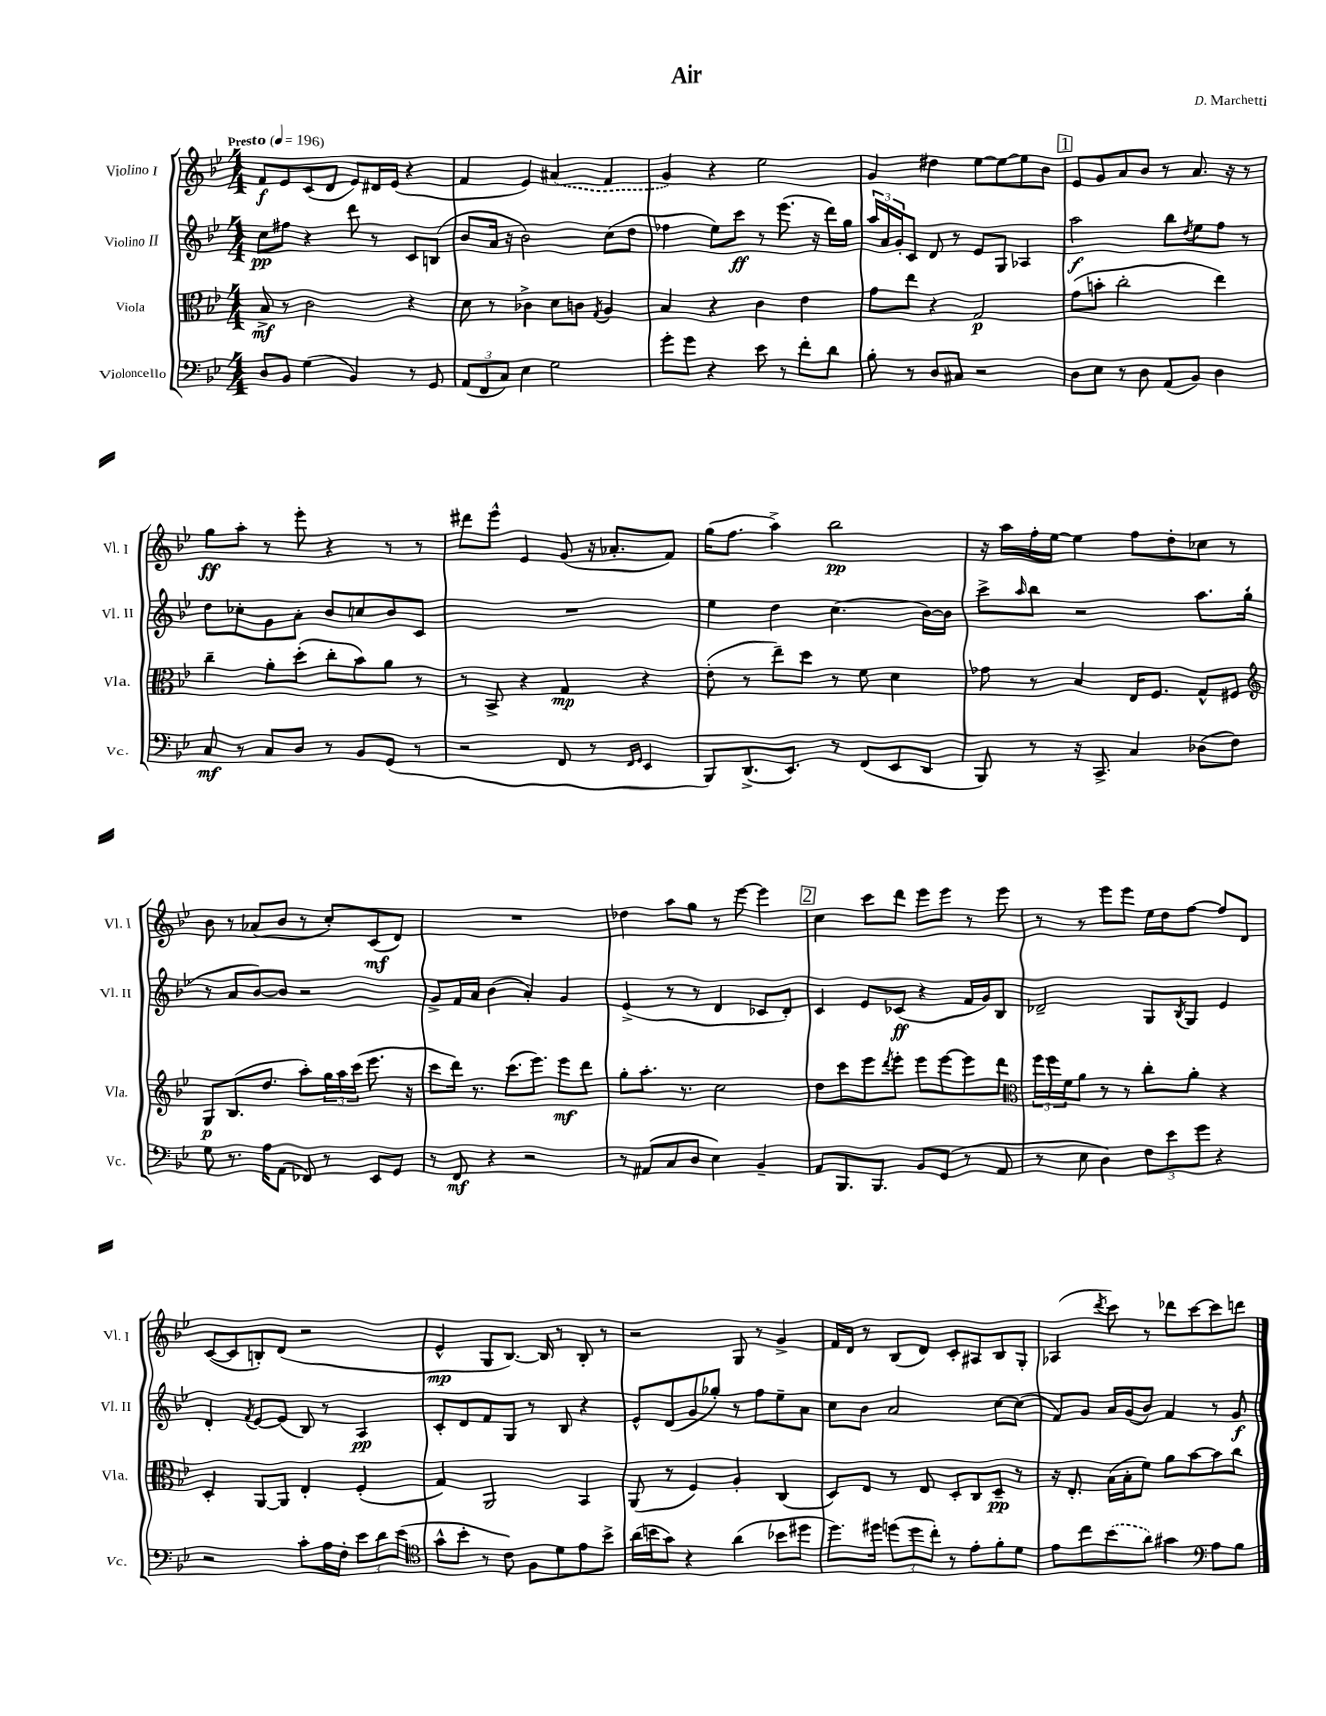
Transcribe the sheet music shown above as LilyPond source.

\header { title = "Air" composer = "D. Marchetti" }
<<
\new StaffGroup <<
\new Staff = "s0" \with { instrumentName = "Violino I" shortInstrumentName = "Vl. I" } {
    \clef treble \key bes \major \numericTimeSignature \time 4/4 \tempo "Presto" 4 = 196
    f'8\f ees'8 c'8( d'8 ees'8) dis'16 ees'16( r4 |
    f'4 ees'4) \once \slurDashed ais'4( f'4 |
    g'4) r4 ees''2 |
    g'4 dis''4 ees''8~ ees''8~ ees''8 bes'8 |
    \mark \markup { \box "1" } ees'8 g'8 a'8 bes'8 r8 a'8. r16 r8 |
    g''8\ff a''8-. r8 ees'''8-. r4 r8 r8 |
    dis'''8 ees'''8-^ ees'4 g'8( r16 aes'8.-. f'8) |
    g''16( f''8. a''4->) bes''2\pp |
    r16 a''16 f''16-. ees''16~ ees''4 f''8 d''8-. ces''8 r8 |
    bes'8 r8 aes'8( bes'8 r8 c''8-.) c'8\mf( d'8) |
    R1 |
    des''4 a''8 g''8 r8 ees'''8~ ees'''4 |
    \mark \markup { \box "2" } c''4 c'''8 d'''8 ees'''8 ees'''8 r8 ees'''8 |
    r8 r8 ees'''8 ees'''8 ees''16 d''16 f''8~ f''8 d'8 |
    c'8~( c'8 b8-.) d'8( r2 |
    ees'4-^\mp g8 bes8.~) bes16 r8 bes8-. r8 |
    r2 g8 r8 g'4-> |
    f'16 d'16 r8 bes8( d'8) c'8-. ais8 bes8 g8-. |
    aes4( \acciaccatura { d'''8 } c'''8) r8 des'''8 c'''8~ c'''8 d'''8 \bar "|." |
}
\new Staff = "s1" \with { instrumentName = "Violino II" shortInstrumentName = "Vl. II" } {
    \clef treble \key bes \major \numericTimeSignature \time 4/4
    c''8\pp fis''8 r4 d'''8 r8 c'8 b8( |
    bes'8 a'16 r16 bes'2) c''8( d''8 |
    fes''4 ees''8) c'''8\ff r8 ees'''8.( r16 d'''16) g''16 |
    \tuplet 3/2 { a''16 a'16 g'16-. } c'8 d'8 r8 ees'8 g8 aes4 |
    \mark \markup { \box "1" } a''2\f bes''8 \acciaccatura { d''8 } ees''8 f''8 r8 |
    d''8 ces''8-. g'8 a'8-. bes'8 c''8 bes'8 c'8 |
    R1 |
    ees''4 d''4 c''4.( bes'16~) bes'16 |
    c'''8-> \grace { a''16 } bes''8 r2 a''8. g''16-.( |
    r8 a'8 bes'8~) bes'8 r2 |
    g'8-> f'16 a'16 bes'4( a'4-.) g'4 |
    ees'4->( r8 r8 d'4 ces'8 d'8-.) |
    \mark \markup { \box "2" } c'4 ees'8 ces'8\ff( r4 f'16 g'16) bes8 |
    des'2-- g8 \acciaccatura { bes8 } g8 ees'4 |
    d'4-. \acciaccatura { f'8 } ees'8~ ees'8( bes8) r8 a4\pp |
    c'8-. d'8 f'8 g8 r8 bes8 r4 |
    ees'8-^ d'8( g'8 ges''8-.) r8 f''8 ees''8-- a'8 |
    c''8 bes'8 a'2 c''8~ c''8( |
    f'8) g'8 a'16 g'16( bes'8) f'4 r8 g'8\f \bar "|." |
}
\new Staff = "s2" \with { instrumentName = "Viola" shortInstrumentName = "Vla." } {
    \clef alto \key bes \major \numericTimeSignature \time 4/4
    bes8->\mf r8 c'2 r4 |
    d'8 r8 ces'4-> d'8 c'8 \acciaccatura { g8 } a4 |
    bes4 r4 c'4 ees'4 |
    g'8 ees''8 r4 g2\p |
    \mark \markup { \box "1" } g'8( b'8-. c''2-. ees''4) |
    c''4-- a'8-. d''8-.( c''8-. bes'8) a'8 r8 |
    r8 bes,8-> r4 g4\mp r4 |
    ees'8-.( r8 ees''8--) d''8 r8 f'8 d'4 |
    ges'8 r8 bes4 ees16 f8. g8-^ fis8 |
    \clef treble g8\p bes8.( d''8. a''8-.) \tuplet 3/2 { g''16 a''16 c'''16( } ees'''8. r16 |
    c'''8 d'''16) r8. c'''8.( ees'''8.) ees'''8\mf d'''8 |
    g''8-. a''8.-. r8. c''2 |
    \mark \markup { \box "2" } d''8 c'''8 ees'''8 \acciaccatura { d'''8 } ees'''8-. ees'''8 ees'''8~ ees'''8 d'''8 |
    \clef alto \tuplet 3/2 { f''16 f''16 f'16 } a'8 r8 r8 c''8-. a'8-. r4 |
    d4-. a,8~ a,8 ees4-. f4-.( |
    g4) a,2 bes,4 |
    a,8( r8 f4) a4-. c4( |
    d8) ees8 r8 ees8 d8-. c8 d8--\pp r8 |
    r16 ees8.-. bes16( bes16-. f'8) a'8 bes'8~ bes'8 c''8 \bar "|." |
}
\new Staff = "s3" \with { instrumentName = "Violoncello" shortInstrumentName = "Vc." } {
    \clef bass \key bes \major \numericTimeSignature \time 4/4
    d8 bes,8 g4( bes,4) r8 g,8 |
    \tuplet 3/2 { a,8( f,8 c8) } ees4 g2 |
    g'8-. g'8 r4 ees'8 r8 f'8-. d'8 |
    bes8-. r8 d8 cis8 r2 |
    \mark \markup { \box "1" } d8 ees8 r8 d8 a,8( bes,8) d4 |
    c8\mf r8 c8 d8 r8 bes,8 g,8( r8 |
    r2 f,8 r8 \grace { f,16 g,16 } ees,4 |
    bes,,8) d,8.->( ees,8.) r8 f,8( ees,8 d,8 |
    bes,,8) r8 r16 c,8.-> c4 des8( f8) |
    g8 r8. a16 a,8( fes,8) r8 ees,8 g,8 |
    r8 f,8\mf r4 r2 |
    r8 ais,8( c8 d8 ees4) bes,4-- |
    \mark \markup { \box "2" } a,8 bes,,8. bes,,8. bes,8 g,8( r8 a,8 |
    r8 ees8 d4) \tuplet 3/2 { f8 ees'8 g'8 } r4 |
    r2 c'8-. a16 f16-. \tuplet 3/2 { ees'8 d'8 ees'8( } |
    \clef tenor g'8-^ bes'8-. r8 c'8) f8 d'8 ees'8 bes'8-> |
    a'16( b'16 g'8) r4 a'4( bes'8 dis''8 |
    d''8.) dis''16 \tuplet 3/2 { d''8( d''8 c''8-.) } r8 ees'8-. f'8-. d'8 |
    ees'8 c''8 \once \slurDashed bes'8( a'8) gis'4 \clef bass a8 bes8 \bar "|." |
}
>>
>>
\layout { \context { \Score \remove "Bar_number_engraver" } }
